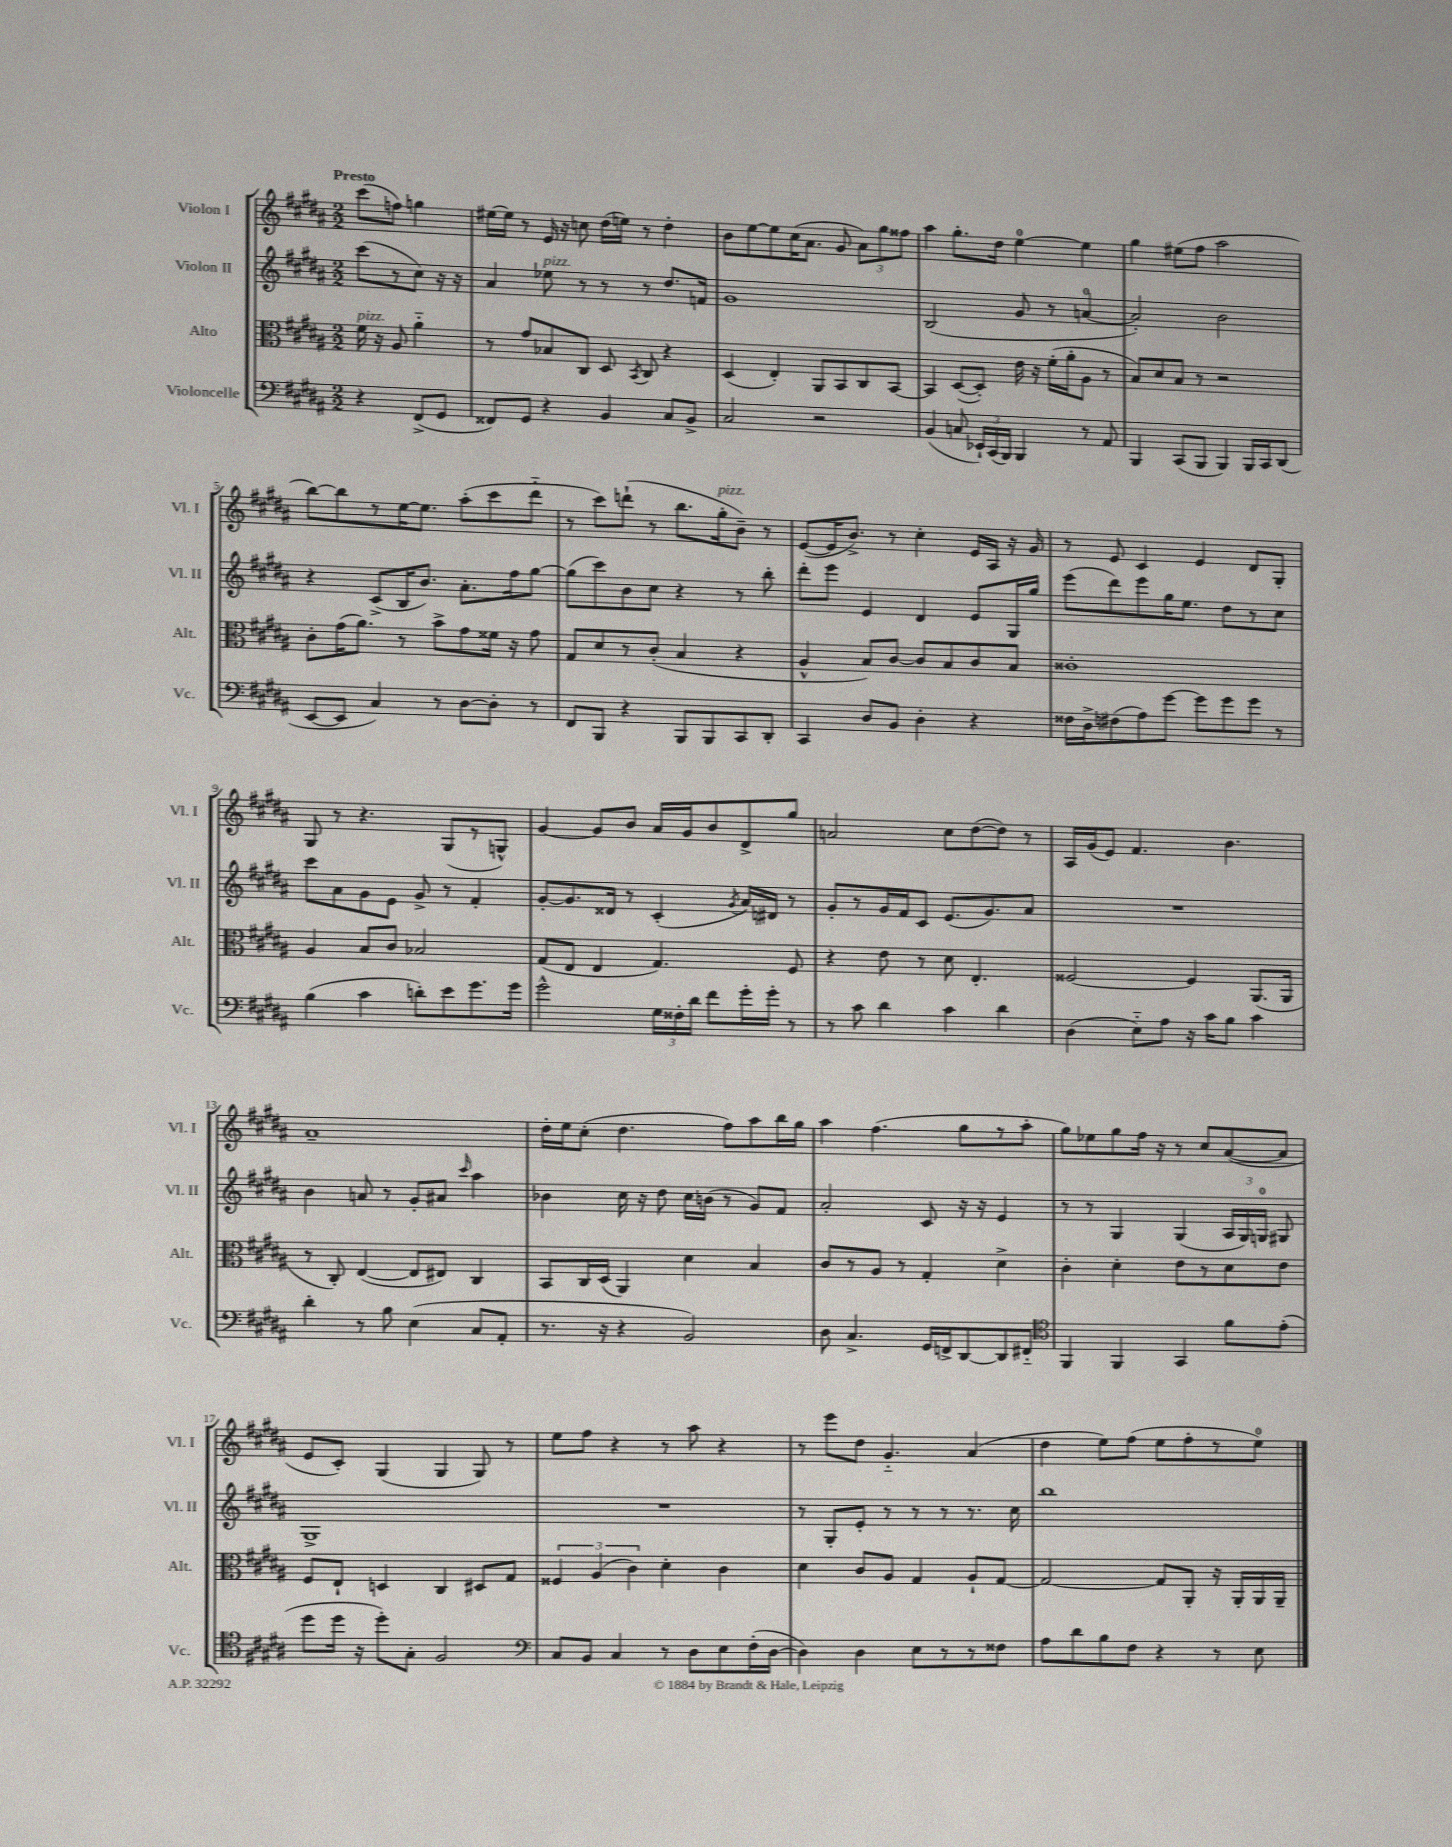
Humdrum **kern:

**kern	**kern	**kern	**kern
*staff4	*staff3	*staff2	*staff1
*clefF4	*clefC3	*clefG2	*clefG2
*k[f#c#g#d#a#]	*k[f#c#g#d#a#]	*k[f#c#g#d#a#]	*k[f#c#g#d#a#]
*M2/2	*M2/2	*M2/2	*M2/2
4r	16f#	(8ccc#	(8ccc#
.	16r	.	.
.	8A#	8r	8ff)
(8FF#^	4a#'~	8cc#)	4gg
8GG#	.	16r	.
.	.	16r	.
=	=	=	=
8FF##)	8r	4a#	[16ee#
.	.	.	16ee#]
8GG#	8g#	.	8r
4r	8B-	8ee-	16e
.	.	.	16r
.	8C#	8r	8cc
4BB	8D#	8r	(16dd#
.	.	.	16ee)
.	8qBB	.	.
.	8C#	8r	8r
8C#	4r	8.dd#	4dd#'
8BB^	.	.	.
.	.	16f	.
=	=	=	=
2C#	(4D#	1g#	8b
.	.	.	[8ee
.	4E')	.	8ee]
.	.	.	(16cc#
.	.	.	8.a#
2r	8AA#	.	.
.	8BB	.	8g#
.	8C#	.	12a#)
.	.	.	12gg#
.	[8BB	.	.
.	.	.	12ff##
=	=	=	=
(4BB	4BB]	(2B	4aa#
8C	([8D#	.	8.gg#'
24EE-`)	8D#'])	.	.
(24CC#	.	.	.
.	.	.	16dd#
24BBB)	.	.	.
4BBB	16e	8g#	[4ee
.	16r	.	.
.	(16f#'	8r	.
.	16a#'	.	.
8r	8A#	[4a	4ee]
8AA#	8r	.	.
=	=	=	=
4BBB	8B)	2a'])	4gg#
.	8d#	.	.
(8CC#	8B	.	(8ee#
8BBB	8r	.	8ff#
4BBB)	2r	2b	2aa#
16BBB	.	.	.
16CC#	.	.	.
(8DD#	.	.	.
=	=	=	=
[8EE	8c#'	4r	[8bb)
8EE]	(16g#	.	8bb]
.	8.a#)	.	.
4C#)	.	(8c#^	8r
.	8r	16B	[16ee
.	.	8.b)	8.ee]
8r	8b^	.	.
[8D#	8g#	8.a#'	(8aa#'
8D#']	16f##	.	8ccc#
.	16r	16ff#	.
8r	8g#	[8gg#	8ddd#'~
=	=	=	=
8FF#	8G#	(8gg#]	8r
8BBB	8d#	8ccc#)	8ccc#)
4r	8r	8b	(8ddd`
.	(8c#'	8cc#	8r
8BBB	4B	4r	8.bb
8BBB	.	.	.
.	.	.	16gg#'
8CC#	4r	8r	8b~)
8DD#'	.	8bb'	8r
=	=	=	=
4CC#	4A#^^	8ddd#'	([8e
.	.	8eee	16e]
.	.	.	8.b^)
8D#	8B)	4e	.
8BB	[8c#	.	8r
4D#'	8c#]	4d#	4cc#'
.	8B	.	.
4r	8c#	8e	16e
.	.	.	16A#
.	8B	16G#	16r
.	.	16gg#	16g#
=	=	=	=
16F##	1c##'	(8eee	8r
16D#^	.	.	.
(8F#	.	8ddd#)	8e
8A#)	.	8eee	4c#
[8g#	.	16gg#	.
.	.	8.ee	.
8g#]	.	.	4e
8g#	.	8dd#	.
8g#	.	8r	8d#
8r	.	8cc#	8G#'
=	=	=	=
(4B	4A#	8ccc#	8G#
.	.	8a#	8r
4c#	8B	8g#	4.r
.	8c#	8e	.
8d')	2B-	8g#^	.
8e	.	8r	(8G#
8.g#	.	4f#'	8r
.	.	.	8G^^)
16g#	.	.	.
=	=	=	=
2g#^^	(8G#	[8g#'	[4g#
.	8E	8.g#]	.
.	4E	.	8g#]
.	.	16d##	.
.	.	8r	8b
24G#	4.G#)	(4c#'	16a#
24F##'	.	.	.
.	.	.	16g#
24d#	.	.	.
8f#	.	.	8b
.	.	8qg#	.
16g#'	.	16a#)	8d#^
16g#'	.	16d#	.
8r	8F#	8r	8gg#
=	=	=	=
8r	4r	8g#'	2a
8c#	.	8r	.
4d#	8e	16g#	.
.	.	16f#	.
.	8r	8c#	.
4c#	8d#	(8.e	8cc#
.	4.E'	.	([8dd#
.	.	8.g#)	.
4d#	.	.	8dd#])
.	.	8a#	8r
=	=	=	=
(4D#	[2F##	1r	16A#
.	.	.	(16g#
.	.	.	8e)
8E'~)	.	.	4.f#
8A#	.	.	.
16r	4F##]	.	.
16c#	.	.	.
8B	.	.	4.b
4c#	(8.AA#	.	.
.	16AA#	.	.
=	=	=	=
4d#'	8r	4b	1a#~
.	8C#')	.	.
8r	([4E	8a	.
8B	.	8r	.
(4E	8E]	8g#'	.
.	8E#)	8a#	.
.	.	16qqccc#	.
8C#	4C#	4aa#	.
8AA#'	.	.	.
=	=	=	=
8.r	8BB	4b-	16dd#'
.	.	.	16ee
.	16C#	.	(8cc#'
16r	(16D#	.	.
4r	4AA#)	16cc#	4.dd#
.	.	16r	.
.	.	8dd#	.
2BB)	4d#	16cc#	.
.	.	(16b	.
.	.	8r	8ff#)
.	4B	8g#)	8aa#
.	.	8f#	16bb
.	.	.	16gg#
=	=	=	=
8D#	8c#	2a#'	4aa#
4.C#^	8r	.	.
.	8A#	.	(4.ff#
.	8r	.	.
16GG#	4G#'	8c#	.
16FF^	.	.	.
[8DD#	.	16r	8gg#
.	.	16r	.
8DD#]	4d#^	4e	8r
8FF#'~	.	.	8aa#'
=	=	=	=
*clefC4	*	*	*
4FF#	4c#'	8r	8gg#)
.	.	8r	8ee-
4FF#	4d#'	4G#	8gg#
.	.	.	16ff#
.	.	.	16r
4GG#	8e	(4G#	8r
.	8r	.	8cc#
8f#	8d#	24A#	([8a#
.	.	24G#)	.
.	.	24G	.
(8e'	8e	8G#	8a#]
=	=	=	=
8dd#	8F#	1G#^	8e
16dd#	8E`	.	8c#')
16r	.	.	.
8dd#')	4D	.	(4G#
8G#'	.	.	.
2F#	4C#	.	4G#
.	8D#	.	8G#)
.	8G#	.	8r
=	=	=	=
*clefF4	*	*	*
8C#	6F##	1r	8ee
8BB	.	.	8ff#
.	(6A#	.	.
4C#	.	.	4r
.	6c#)	.	.
8r	4d#'	.	8r
8D#	.	.	8aa#
8E	4c#	.	4r
(16F#'	.	.	.
[16D#	.	.	.
=	=	=	=
4D#])	4d#	8r	8r
.	.	8G#'	8eee
4D#	8c#	8e'	8dd#
.	8A#	8r	4.g#'~
8E	4G#	8r	.
8r	.	8r	.
8r	8A#`	8.r	(4a#
8F##	[8G#	.	.
.	.	16cc#	.
=	=	=	=
8A#	2G#_	1bb	4dd#
8d#	.	.	.
8B	.	.	8ee)
8F#	.	.	(8ff#
4r	8G#]	.	8ee
.	8AA#'	.	8ff#'
8r	16r	.	8r
.	16AA#'	.	.
8E	16AA#	.	8ee)
.	16AA#~	.	.
==	==	==	==
*-	*-	*-	*-
